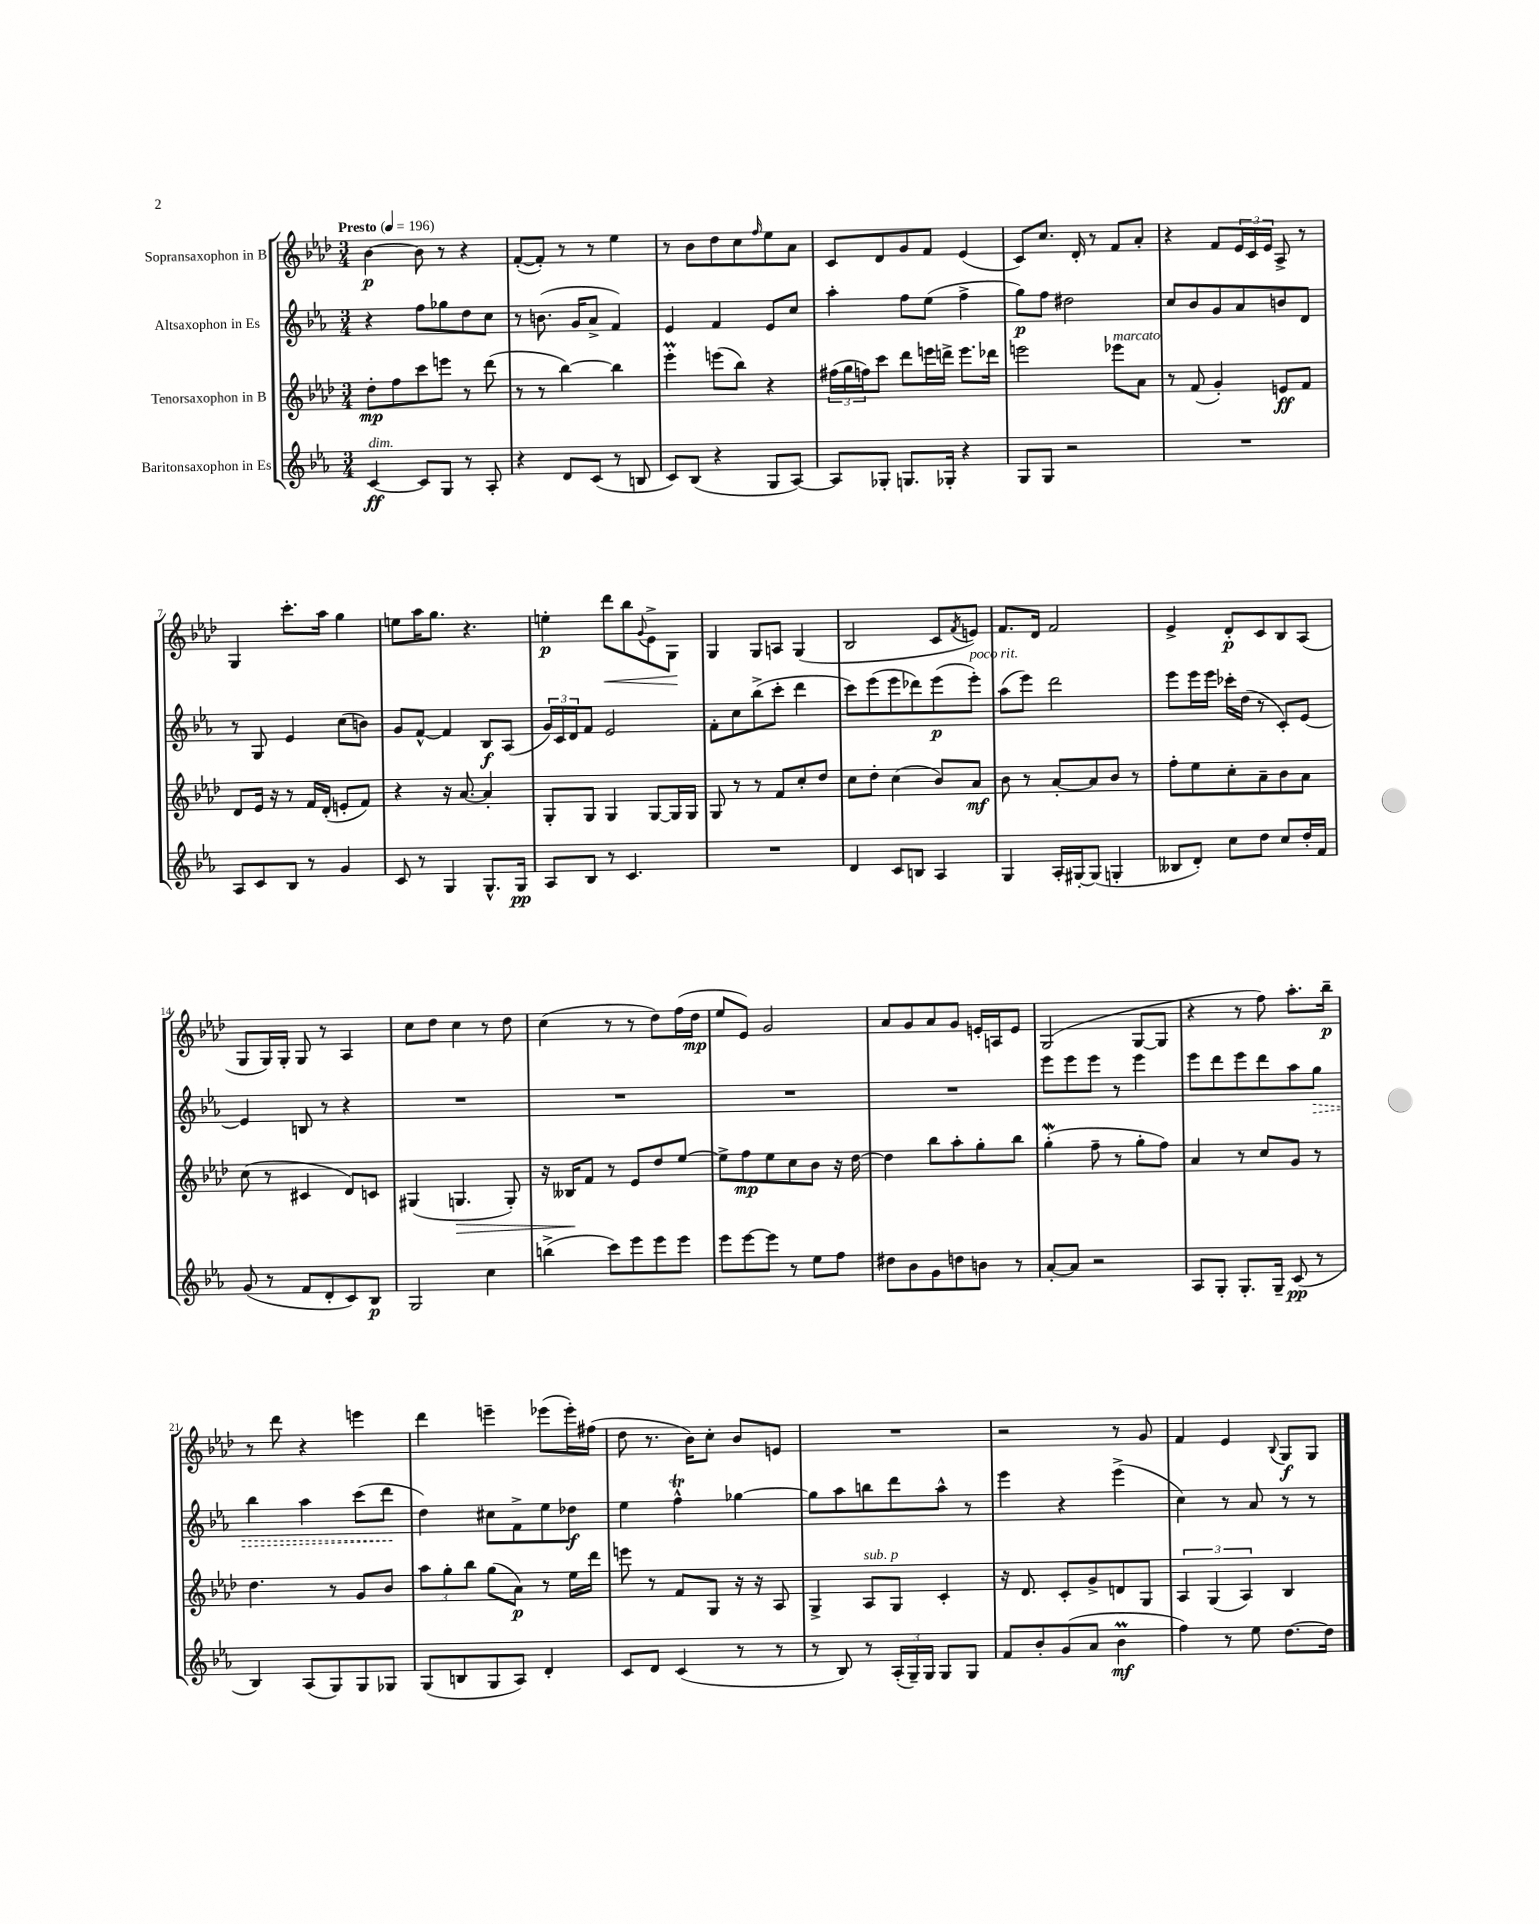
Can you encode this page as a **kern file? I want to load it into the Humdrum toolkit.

**kern	**kern	**kern	**kern
*staff4	*staff3	*staff2	*staff1
*clefG2	*clefG2	*clefG2	*clefG2
*k[b-e-a-]	*k[b-e-a-d-]	*k[b-e-a-]	*k[b-e-a-d-]
*M3/4	*M3/4	*M3/4	*M3/4
*MM196	*MM196	*MM196	*MM196
[4c	8dd-'	4r	[4b-
.	8ff	.	.
8c]	8ccc	8ff	8b-]
8G	8eee	8gg-	8r
8r	8r	8dd	4r
8A-'	(8ddd-	8cc	.
=	=	=	=
4r	8r	8r	([8f'
.	8r	(8.b	8f'])
8d	[4bb-)	.	8r
.	.	16g	.
(8c	.	8a-^	8r
8r	4bb-]	4f)	4ee-
8B	.	.	.
=	=	=	=
8c)	4eee-'	4e-	8r
(8B-	.	.	8b-
4r	(8eee	4f	8dd-
.	8bb-)	.	8cc
.	.	.	16qqff
8G	4r	8e-	8ee-
[8A-)	.	8cc	8a-
=	=	=	=
8A-]	(24ff#	4aa-'	8c
.	24gg	.	.
.	24ff)	.	.
8G-'	8ccc	.	8d-
8.G	8ddd-	8ff	8g
.	16eee	(8ee-	8f
16G-'	16ddd^	.	.
4r	8.eee	4ff^	(4e-
.	16ddd-	.	.
=	=	=	=
8G	2eee	8gg)	8c)
8G	.	8ff	8.cc
2r	.	2dd#	.
.	.	.	16d-'
.	.	.	8r
.	8eee-	.	8f
.	8a-	.	8a-'
=	=	=	=
2.r	8r	8cc	4r
.	(8f	8b-	.
.	4g')	8g	8f
.	.	8a-	24e-
.	.	.	24c
.	.	.	24e-
.	8e	8b	8A-^
.	8f	8d	8r
=	=	=	=
8A-	8d-	8r	4G
8c	16e-	8G	.
.	16r	.	.
8B-	8r	4e-	8.ccc'
8r	16f	.	.
.	(16d-'	.	16aa-
4g	8e'	(8cc	4gg
.	8f)	8b)	.
=	=	=	=
8c	4r	8g	8ee
8r	.	[8f^^	16aa-
.	.	.	8.gg
4G	16r	4f]	.
.	[8.a-	.	.
.	.	.	4.r
8.G^^	4a-']	8B-	.
.	.	(8A-	.
16G	.	.	.
=	=	=	=
8A-	8G'	24g)	4ee'
.	.	24c	.
.	.	24d	.
8B-	8G	8f	.
8r	4G	2e-	8ddd-
4.c	.	.	8bb-
.	.	.	8qqg
.	[8G	.	8e-^
.	16G]	.	8G
.	16G	.	.
=	=	=	=
2.r	8G	8f'	4G
.	8r	8cc	.
.	8r	(8bb-^	8G
.	8f	8ccc'	8A
.	8cc'	4ddd	(4G
.	8dd-	.	.
=	=	=	=
4d	8cc	8ccc)	2B-
.	8dd-'	(8eee-	.
8c	(4cc	8eee-	.
8B	.	8ddd-)	.
4A-	8b-)	(8eee-	8c
.	.	.	8qf
.	8a-	8eee-')	8e)
=	=	=	=
4G	8b-	(8aa-	8.f
.	8r	8eee-)	.
.	.	.	16d-
16A-'	[8a-'	2ddd	2f
[16G#'	.	.	.
(8G#]	8a-]	.	.
4G'	8b-	.	.
.	8r	.	.
=	=	=	=
8B--	8ff'	8eee-	4e-^
8d')	8ee-	16eee-	.
.	.	16eee-	.
8cc	8cc'	16ccc-'	8d-'
.	.	(16dd	.
8dd	8a-~	8r	8c
8cc	8b-	8c')	8B-
16dd'	8a-	[8e-	(8A-
16f	.	.	.
=	=	=	=
(8g	(8cc	4e-]	8G
8r	8r	.	16G)
.	.	.	16G'
8f	4c#	8B	8G
8d'	.	8r	8r
8c)	8d-)	4r	4A-
8B-	8c	.	.
=	=	=	=
2G	(4G#	2.r	8cc
.	.	.	8dd-
.	4.G	.	4cc
4cc	.	.	8r
.	8G')	.	8dd-
=	=	=	=
(4bb^	16r	2.r	(4cc
.	16B--	.	.
.	8f	.	.
8ccc)	8r	.	8r
8eee-	8e-	.	8r
8eee-	8dd-	.	8dd-)
8eee-	[8ee-	.	(16ff
.	.	.	16dd-
=	=	=	=
8eee-	8ee-^]	2.r	8ee-
[8eee-	8ff	.	8e-)
8eee-]	8ee-	.	2g
8r	8cc	.	.
8ee-	8b-	.	.
8ff	16r	.	.
.	[16dd-	.	.
=	=	=	=
8dd#	4dd-]	2.r	8a-
8b-	.	.	8g
8g	8bb-	.	8a-
8dd	8aa-'	.	8g
8b	8gg'	.	16e'
.	.	.	16A
8r	8bb-	.	8e
=	=	=	=
[8a-'	(4gg'	8eee-	(2G
8a-]	.	8eee-	.
2r	8ff~	8eee-	.
.	8r	8r	.
.	8gg'	4eee-	[8G
.	8ff)	.	8G]
=	=	=	=
8A-	4a-	8eee-	4r
8G'	.	8ddd	.
8.G'	8r	8eee-	8r
.	8cc	8ddd	8ff)
16G~	.	.	.
(8c	8g	8aa-	8.aa-'
8r	8r	8gg	.
.	.	.	16bb-~
=	=	=	=
4B-)	4.dd-	4bb-	8r
.	.	.	8ddd-
(8A-	.	4aa-	4r
8G)	8r	.	.
8G	8g	(8ccc	4eee
8G-	8b-	8ddd	.
=	=	=	=
(8G	12aa-	4dd)	4ddd-
.	12gg'	.	.
8B	.	.	.
.	12bb-	.	.
8G	(8gg	8cc#	4eee~
8A-)	8a-)	8f^	.
4d'	8r	8ee-	(8eee-
.	16ee-	8dd-	16eee-')
.	16ddd-	.	(16ff#
=	=	=	=
8c	8eee	4ee-	8dd-
8d	8r	.	8.r
(4c	8f	4ff^^	.
.	.	.	16b-)
.	8G	.	8cc'
8r	16r	[4gg-	8b-
.	16r	.	.
8r	8A-	.	8e
=	=	=	=
8r	4G^	8gg-]	2.r
8B-)	.	8aa-	.
8r	8A-	8bb	.
(24A-'	8G	8ddd	.
24G~)	.	.	.
24G	.	.	.
8G	4c'	8aa-^^	.
8G	.	8r	.
=	=	=	=
8f	16r	4eee-	2r
.	8.d-	.	.
8b-'	.	.	.
(8g	8c'	4r	.
8a-	8g^	.	.
4b-	8d	(4eee-^	8r
.	8G	.	8g
=	=	=	=
4ff)	6A-	4cc)	4f
.	(6G	.	.
8r	.	8r	4e-
.	6A-)	.	.
8ee-	.	8a-	.
.	.	.	8qqB-
[8.dd	4B-	8r	8G
.	.	8r	8G
16dd]	.	.	.
==	==	==	==
*-	*-	*-	*-
